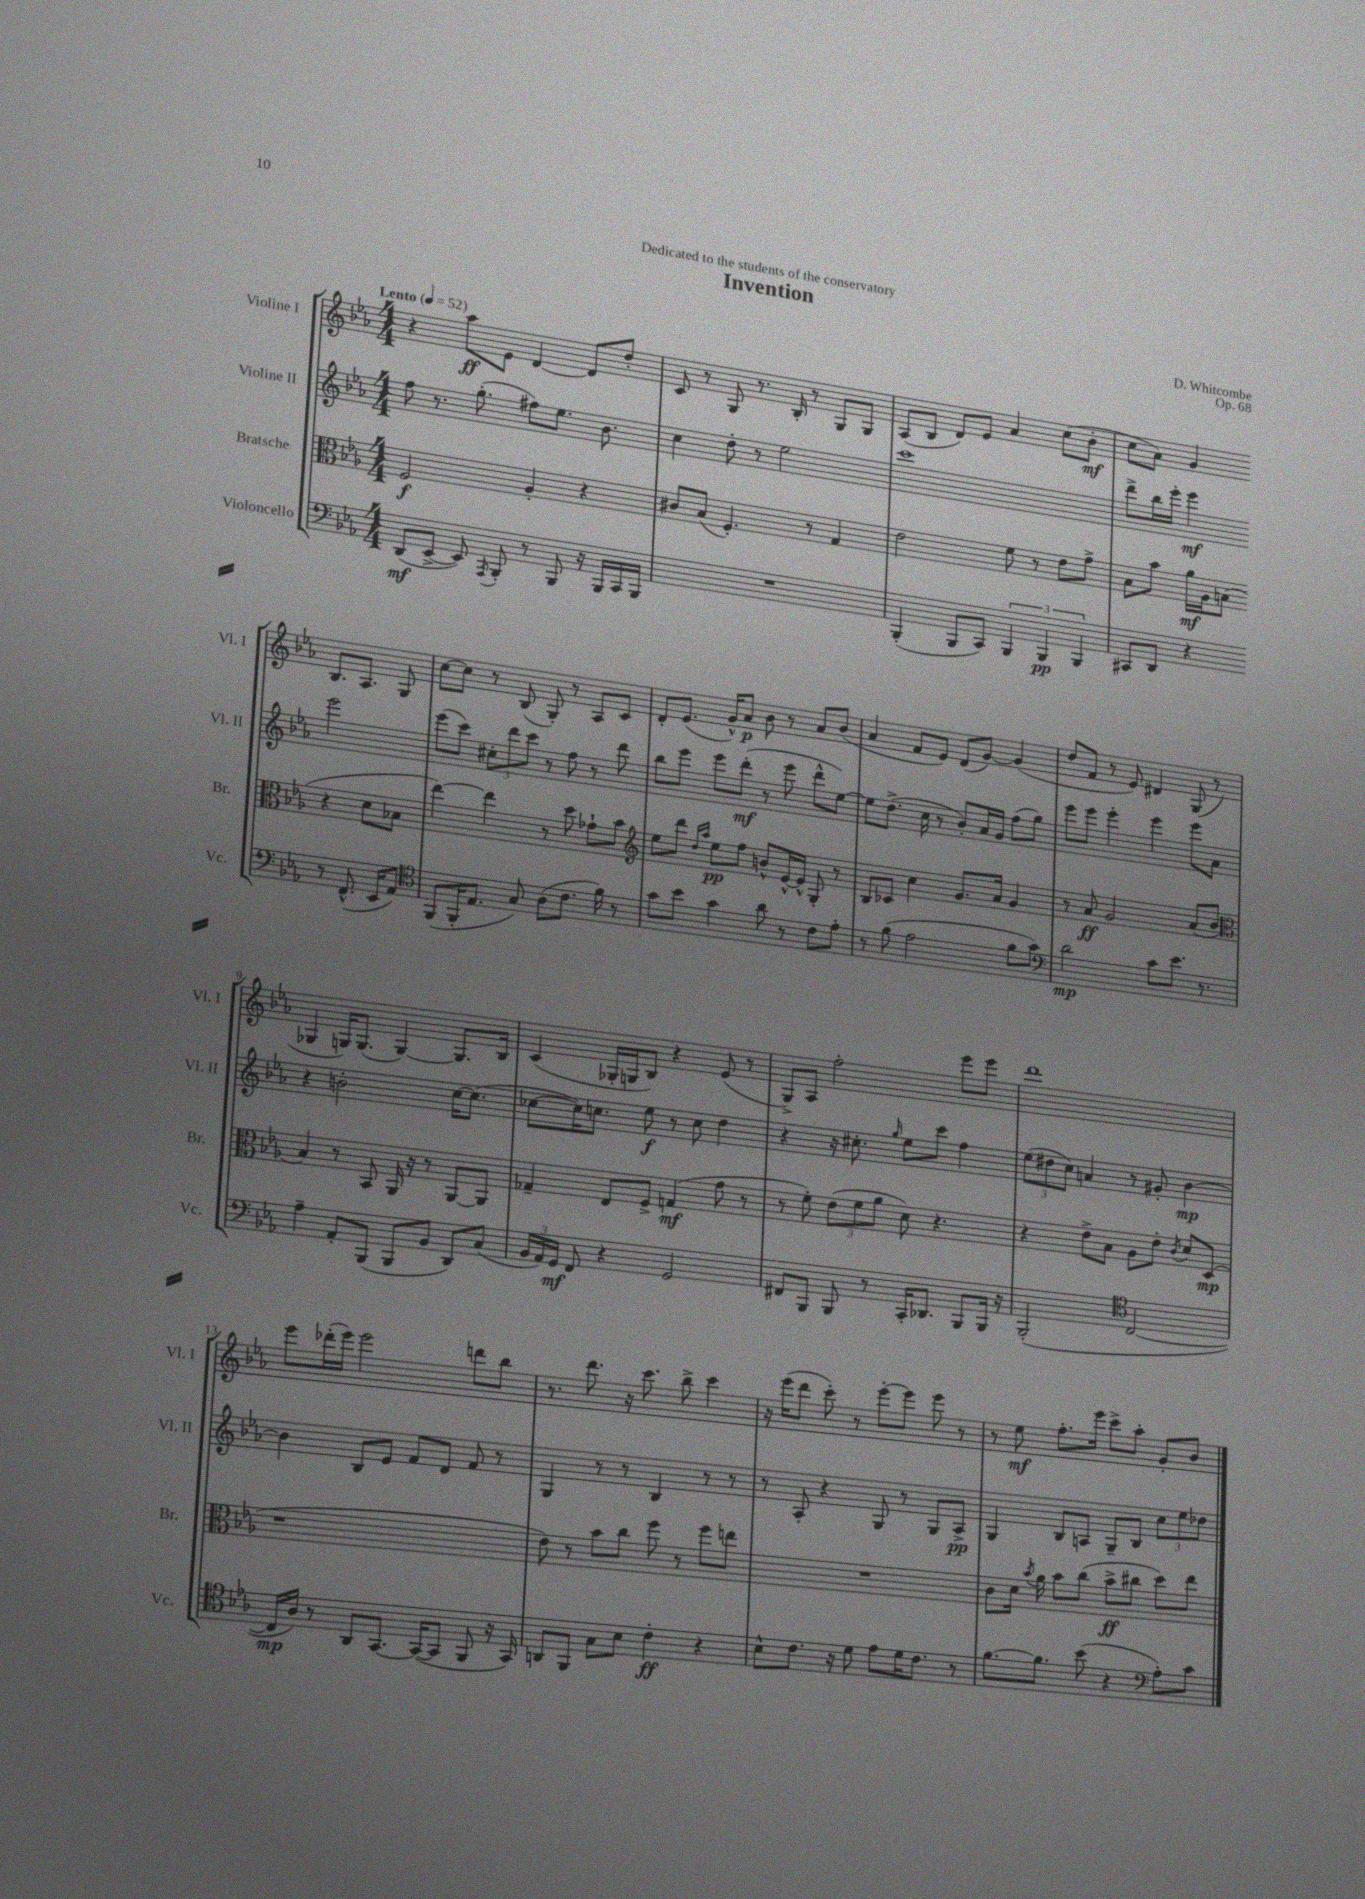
\header { title = "Invention" composer = "D. Whitcombe" dedication = "Dedicated to the students of the conservatory" opus = "Op. 68" }
<<
\new StaffGroup <<
\new Staff = "s0" \with { instrumentName = "Violine I" shortInstrumentName = "Vl. I" } {
    \clef treble \key ees \major \numericTimeSignature \time 4/4 \tempo "Lento" 4 = 52
    \autoBeamOff r4 aes''8[\ff ees'8] d'4~ d'8[ d''8]-. |
    c'8 r8 g8 r8. bes16-. r8 g8[ g8] |
    aes8[( bes8] d'8[) ees'8] aes'4 c''8[( bes'8]-.\mf |
    c''8[ aes'8]) g'4 bes8.[ aes8.] g8 |
    c''8[~ c''8] r8 bes8( g8-.) r8 aes8[ c'8] |
    d'8[-. ees'8.]( g'16[-^) aes'8]\p bes'8 r8 aes'8[ bes'8]( |
    aes'4 f'8[ ees'8]) d'8[( g'8]~) g'4( |
    d''8[ f'8] r8 ees'8) dis'4 g8( r8 |
    ges4 g16[) g8.]( g4~) g8.[ bes16] |
    c'4( ges16[-. g16 bes8]) r4 ees'8( r8 |
    g8[->) aes8] f''2-. ees'''8[ ees'''8] |
    d'''1 |
    ees'''8[ des'''16-.( ees'''16]) ees'''2 d'''8[ bes''8] |
    r8. d'''8. r16 c'''8. bes''8-> c'''4 |
    r16 ees'''16[( d'''8] c'''8-.) r8 ees'''8[~-. ees'''8] ees'''8 r8 |
    r8 ees''8\mf f''8.[-. ees'''16] c'''8[-> aes''8]-. g'8[-. bes'8] \bar "|." |
}
\new Staff = "s1" \with { instrumentName = "Violine II" shortInstrumentName = "Vl. II" } {
    \clef treble \key ees \major \numericTimeSignature \time 4/4
    \autoBeamOff f''8 r8. g''8.-.( fis''8[) ees''8.] bes'8. |
    c''4 d''8-. r8 ees''2 |
    c'''1 |
    d'''8[-> bes''16 ees'''16]-. ees'''4\mf ees'''2 |
    ees'''8[( c'''8]) \tuplet 3/2 { cis''8[-. d'''8 c'''8] } r8 f''8 r8 d'''8 |
    bes''8[ ees'''8] ees'''8[ d'''8]-.\mf( r8 ees'''8 d'''8[-^ ees''8]~) |
    ees''8[ d''8.]->( c''16 r8 bes'8[-.) aes'16 g'16] f''8[( g''8]) |
    ees'''8[ ees'''8] ees'''4-. ees'''4 ees'''8[ aes'8] |
    r4 b'2-. c''16[~ c''8.]( |
    ces''8[~ ces''16) c''8.] ees''8\f r8 c''8 d''4 |
    r4 r16 cis''8.-. \grace { g''16 } ees''8[ c'''8] f''4 |
    \tuplet 3/2 { ees''8[( dis''8 c''8]) } a'4 r8 gis'8-. bes'4~\mp |
    bes'4 bes8[ ees'8] f'8[ d'8] f'8 r8 |
    g4 r8 r8 bes4 r8 r8 |
    r8 aes8-. r4 g8 r8 g8[ aes8]->\pp |
    g4 bes8[ a8] g8[-- bes8] \tuplet 3/2 { c''8[ ees''8 des''8] } \bar "|." |
}
\new Staff = "s2" \with { instrumentName = "Bratsche" shortInstrumentName = "Br." } {
    \clef alto \key ees \major \numericTimeSignature \time 4/4
    \autoBeamOff f2\f aes4-. r4 |
    cis'8[ bes8]( f4.-.) r8 g4 |
    ees'2 f'8 r8 ees'8[ g'8]-> |
    bes8[ bes'8] aes'16[\mf aes16 b8]( r4 d'8[ bes8] |
    ees''4~) ees''4 r8 d''8 ges'8[-! bes'8] |
    \clef treble ees''8[ d'''8] \grace { d''16[ aes''16] } ees''8[\pp f''8] b'8[-^ ees'16~-^ ees'16]-^ g8-. r8 |
    bes8[ ces'8] c''4 g'8.[ aes'16] g'4 |
    r8 aes'8\ff g'2 aes'8[( bes'8] |
    \clef alto bes4) r8 bes,8 aes,16 r16 r8 aes,8[~ aes,8] |
    ges4-- ees8[ f8]-> g4\mf( g'8 r8 |
    r8 f'8-.) \tuplet 3/2 { ees'8[( f'8 aes'8] } d'8) r4. |
    r4 ees'8[-> bes8] aes8[ ees'8]-. \acciaccatura { c'8 } d'8[ d8]\mp( |
    r1 |
    ees'8) r8 bes'8[ c''8] f''8 r8 f''8[ e''8] |
    R1 |
    c'8[ d'16] \acciaccatura { bes'8 } aes'16 bes'8[ c''8]( bes'8[->\ff cis''8] d''8[) ees''8] \bar "|." |
}
\new Staff = "s3" \with { instrumentName = "Violoncello" shortInstrumentName = "Vc." } {
    \clef bass \key ees \major \numericTimeSignature \time 4/4
    \autoBeamOff d,8[\mf( ees,8]~-> ees,8) \acciaccatura { aes,,8 } bes,,8-. r8 bes,,8 r16 bes,,16[ c,16 bes,,16] |
    R1 |
    bes,,4-.( bes,,8[ c,8]) \tuplet 3/2 { bes,,4 bes,,4\pp bes,,4 } |
    cis,8[ d,8] r4 r8 f,8.-^( ees,16[ aes,8]) |
    \clef tenor f,8[( f,16-. ees8.] g8) aes8[( c'8.] f'16) r8 |
    g'8[ bes'8] g'4 aes'8 r8 c'8[ ees'8]-. |
    r8 f'8( ees'2 f'8[ g'8]) |
    \clef bass d'2\mp c'8[ ees'8.] r8. |
    aes4-- aes,8[-. bes,,8]( bes,,8[ bes,8] d,8[) c8]( |
    \tuplet 3/2 { bes,16[ aes,16) g,16]\mf } f,8 r4 g,2 |
    fis,8[ bes,,8] bes,,8 r8 c,16[-. des,8.] bes,,8[ bes,,16] r16 |
    bes,,2-.( \clef tenor c2~ |
    c16[\mp aes16]) r8 aes,8[ g,8.]~ g,16[~( g,8] f,8 r16 g,16) |
    a,8[ f,8] g8[ bes8] c'4-.\ff r4 |
    bes8[-^ c'8.] r16 d'8 ees'8[ d'16 c'8.] r8 |
    f'8.[~ f'8.] bes'8( r4 \clef bass aes8[-.) c'8] \bar "|." |
}
>>
>>
